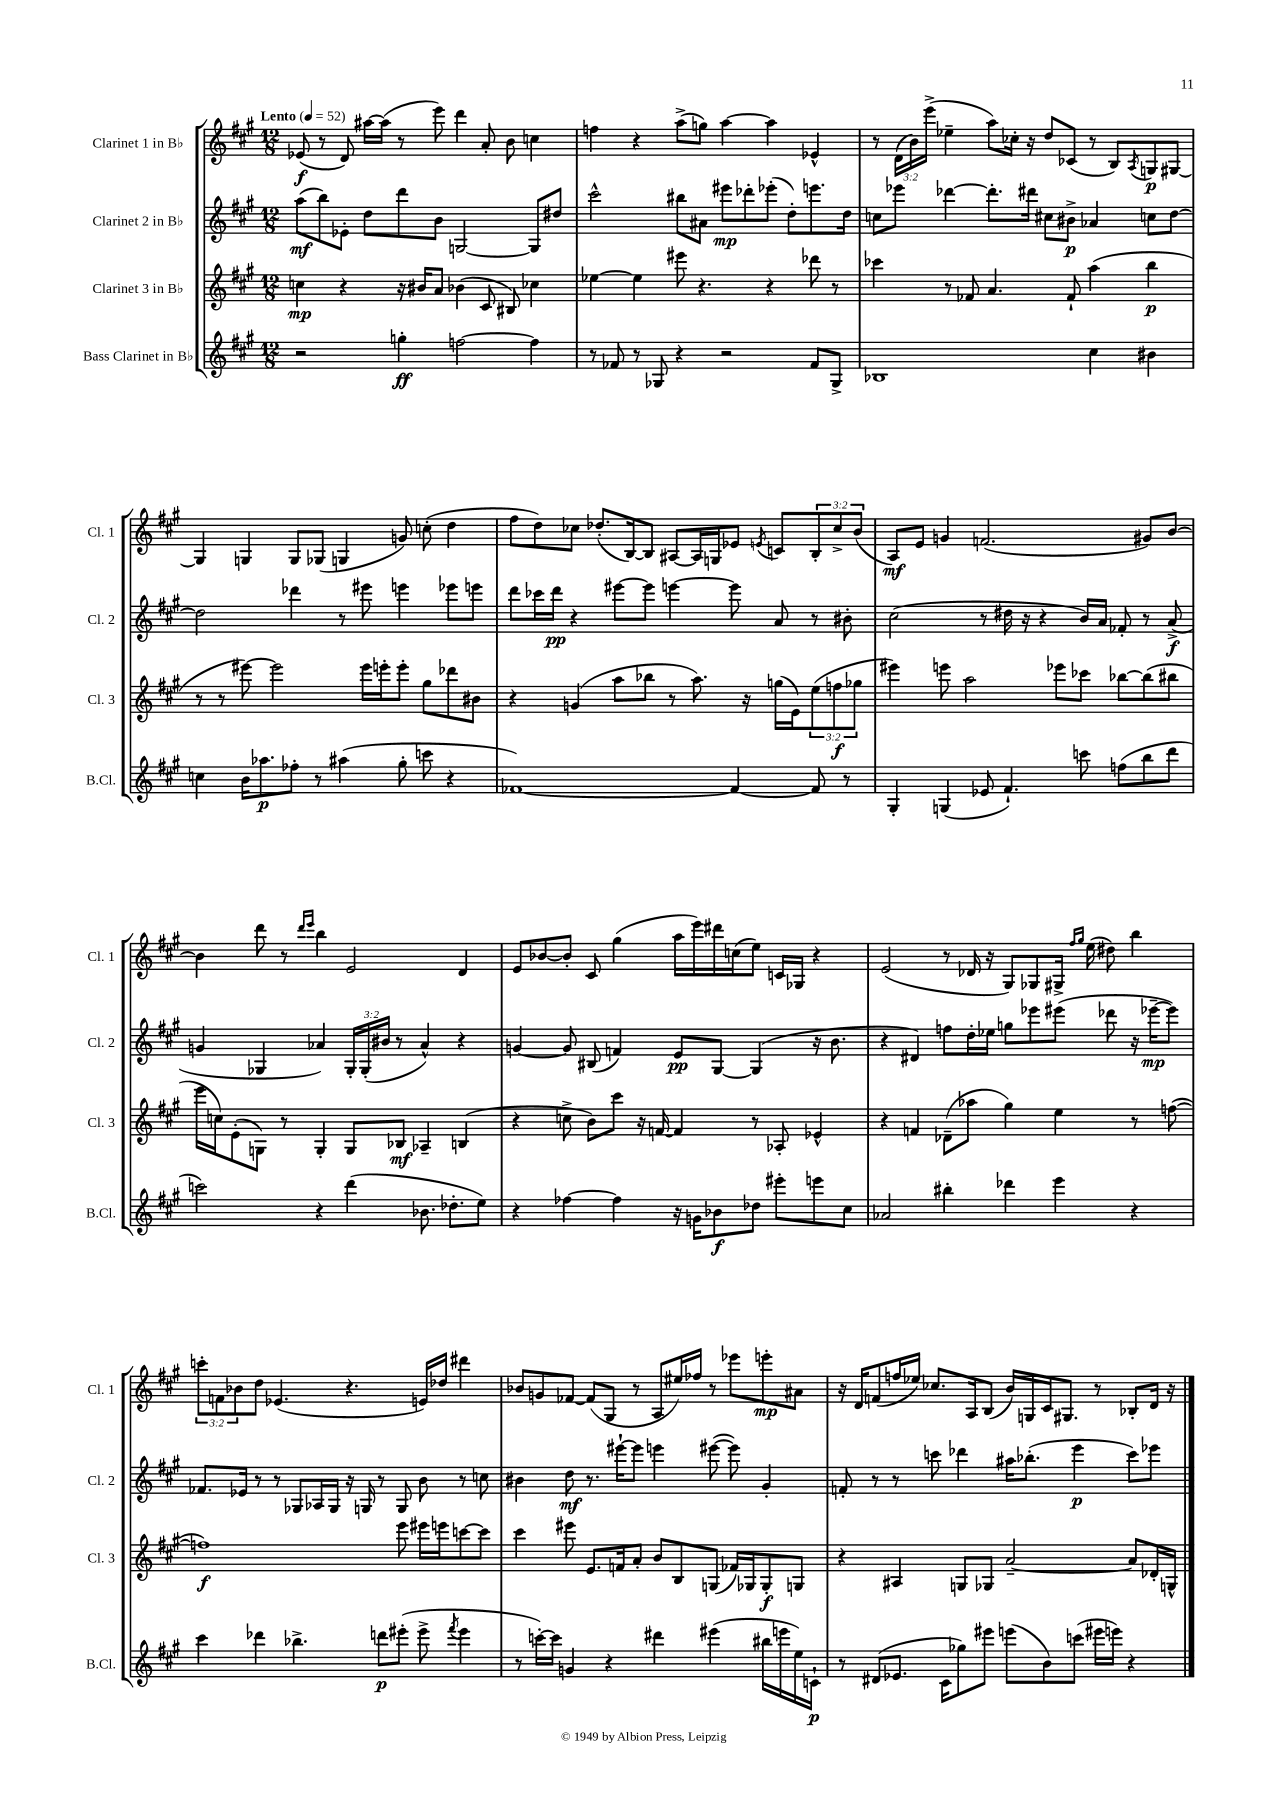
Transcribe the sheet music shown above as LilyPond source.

<<
\new StaffGroup <<
\new Staff = "s0" \with { instrumentName = "Clarinet 1 in Bb" shortInstrumentName = "Cl. 1" } {
    \clef treble \key a \major \numericTimeSignature \time 12/8 \override Staff.TupletNumber.text = #tuplet-number::calc-fraction-text \tempo "Lento" 4 = 52
    ees'8\f( r8 d'8) ais''16~ ais''16( r8 e'''8) d'''4 a'8-. b'8 c''4 |
    f''4 r4 a''8->( g''8) a''4~ a''4 ees'4-^ |
    r8 \tuplet 3/2 { d'16( b'16) e'''16->( } ees''4-- a''8) ces''16-. r16 d''8 ces'8( r8 b8) \acciaccatura { a8 } g8\p gis8~ |
    gis4 g4 g8 ges8( g4 g'8) c''8-.( d''4 |
    fis''8 d''8) ces''8 des''8.-.( b16~) b8 ais8~ ais16 g16 ees'8 \acciaccatura { e'8 } c'8 \tuplet 3/2 { b8-. ces''8-> b'8( } |
    a8\mf) e'8 g'4 f'2.( gis'8) b'8~ |
    b'4 d'''8 r8 \grace { d'''16 e'''16 } b''4 e'2 d'4 |
    e'8 bes'8~ bes'8-. cis'8 gis''4( a''16 e'''16) dis'''16 c''16( e''8) c'16 ges16 r4 |
    e'2( r8 des'16 r16 gis8) ges8 gis16-> \grace { fis''16 gis''16 } e''16( dis''8) b''4 |
    \tuplet 3/2 { c'''8-. f'8 bes'8 } d''8 ees'4.( r4. e'16) des''16 dis'''4 |
    bes'8 g'8 fes'8~ fes'8( gis8 r8 a8 eis''16) fes''16 r8 ees'''8 e'''8-.\mp ais'8 |
    r16 d'16 f'8( f''16 ees''16) ces''8. a16 b8( b'16) g16 cis'16 gis8. r8 bes8-. d'16 r16 \bar "|." |
}
\new Staff = "s1" \with { instrumentName = "Clarinet 2 in Bb" shortInstrumentName = "Cl. 2" } {
    \clef treble \key a \major \numericTimeSignature \time 12/8 \override Staff.TupletNumber.text = #tuplet-number::calc-fraction-text
    a''8\mf( b''8) ees'8-. d''8 d'''8 b'8 g2~ g8 dis''8 |
    cis'''2-^ bis''8 ais'8 eis'''8\mp des'''8-. ees'''8-.( d''8-.) e'''8. d''16 |
    c''8 ees'''8 des'''4~ des'''8.-. dis'''16 cis''8 bis'8->\p aes'4 c''8 d''8~ |
    d''2 des'''4 r8 eis'''8 e'''4 ees'''8 e'''8 |
    d'''8 ces'''16 d'''16\pp r4 eis'''8~ eis'''8 e'''4~ e'''8 a'8 r8 bis'8-. |
    cis''2( r8 dis''16 r16 r4 b'16) a'16 fes'8-. r8 a'8->\f( |
    g'4 ges4 aes'4) \tuplet 3/2 { ges16-. ges16-.( bis'16 } r8 aes'4-^) r4 |
    g'4~ g'8 bis8( f'4) e'8\pp gis8~ gis4( r16 b'8. |
    r4 dis'4) f''8 d''16-. ees''16 g''8 ees'''8 eis'''8( des'''8 r16 ees'''16~--\mp ees'''8) |
    fes'8. ees'16 r8 r8 ges8 aes16 ges16 r16 g16 r8 g8 b'8 r8 c''8 |
    bis'4 d''8\mf r8. eis'''16~-! eis'''8 e'''4 eis'''8~( eis'''8) gis'4-. |
    f'8-. r8 r8 c'''8 des'''4 ais''16 bes''8.-.( e'''4\p c'''8) ees'''8 \bar "|." |
}
\new Staff = "s2" \with { instrumentName = "Clarinet 3 in Bb" shortInstrumentName = "Cl. 3" } {
    \clef treble \key a \major \numericTimeSignature \time 12/8 \override Staff.TupletNumber.text = #tuplet-number::calc-fraction-text
    c''4\mp r4 r16 bis'16 a'8 bes'4( cis'8 bis8) ces''4 |
    ees''4~ ees''4 eis'''8 r4. r4 des'''8 r8 |
    ces'''4 r8 fes'8 a'4. fes'8-! a''4( b''4\p |
    r8 r8 eis'''8~) eis'''2 eis'''16 e'''16-. e'''8-. gis''8 des'''8 bis'8 |
    r4 g'4( a''8 bes''8 r8 a''8.) r16 g''16( e'16) \tuplet 3/2 { e''8( f''8\f ges''8 } |
    eis'''4) e'''8 a''2 ees'''8 ces'''8 bes''8~ bes''8( bis''8 |
    e'''16 c''16) e'8-.( g8) r8 g4-. g8 bes8\mf aes4-- b4( |
    r4 c''8-> b'8) cis'''8 r16 f'16~ f'4 r8 aes8-. ees'4-^ |
    r4 f'4 des'8--( aes''8 gis''4) e''4 r8 f''8~( |
    f''1\f) e'''8 eis'''16 e'''16 c'''8~ c'''8 |
    cis'''4 eis'''8 e'8. f'16 a'8-. b'8 b8 g8( fes'16) ges16 ges8-.\f g8 |
    r4 ais4 g8 ges8 a'2~-- a'8 des'16-. g16-^ \bar "|." |
}
\new Staff = "s3" \with { instrumentName = "Bass Clarinet in Bb" shortInstrumentName = "B.Cl." } {
    \clef treble \key a \major \numericTimeSignature \time 12/8
    r2 g''4-.\ff f''2~ f''4 |
    r8 fes'8 r8 ges8 r4 r2 fes'8 ges8-> |
    bes1 cis''4 bis'4 |
    c''4 b'16 aes''8.\p fes''8-. r8 ais''4( gis''8-. c'''8 r4 |
    fes'1~) fes'4~ fes'8 r8 |
    gis4-. g4( ees'8 fis'4.-!) c'''8 f''8( b''8 d'''8 |
    c'''2) r4 d'''4( bes'8. des''8.-. e''8) |
    r4 fes''4~ fes''4 r16 g'16 bes'8\f des''8 eis'''8-. e'''8 cis''8 |
    aes'2 bis''4-. des'''4 e'''4 r4 |
    cis'''4 des'''4 bes''4.-> d'''8\p eis'''8-.( eis'''8-> \acciaccatura { fis'''8 } eis'''4 |
    r8 c'''16~-.) c'''16 g'4 r4 dis'''4 eis'''4( bis''16 e'''16 e''16) c'16-!\p |
    r8 dis'8( ees'8. cis'16 ges''8) eis'''8 e'''8( b'8) c'''8( eis'''16 e'''16) r4 \bar "|." |
}
>>
>>
\layout { \context { \Score \remove "Bar_number_engraver" } }
